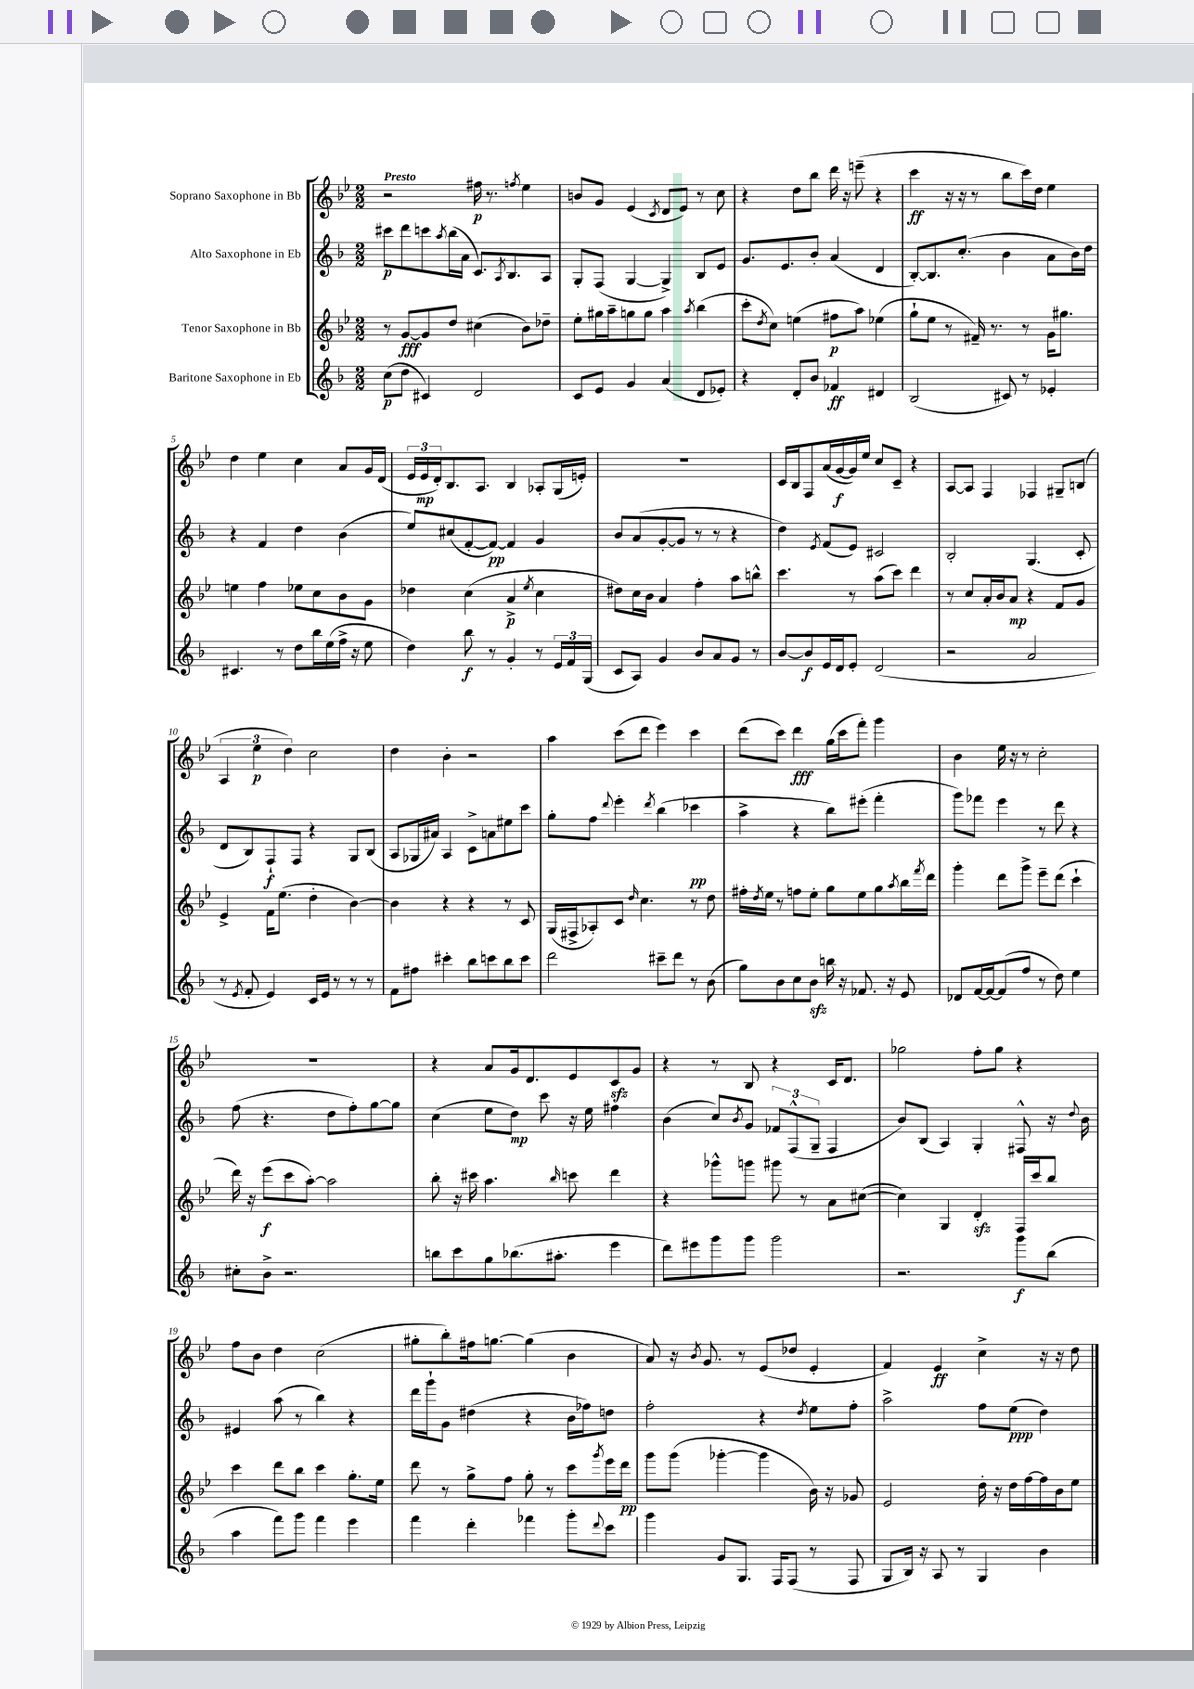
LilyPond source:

<<
\new StaffGroup <<
\new Staff = "s0" \with { instrumentName = "Soprano Saxophone in Bb" } {
    \clef treble \key bes \major \numericTimeSignature \time 2/2 \tempo "Presto"
    r2 fis''16\p r8. \acciaccatura { f''8 } ees''4 |
    b'8 g'8 ees'4( \acciaccatura { c'8 } d'8 ees'8) r8 c''8 |
    r4 d''8 bes''8 d'''16 r16 e'''8--( r4 |
    c'''4\ff r16 r16 r8 bes''8 c'''16) d''16 ees''4 |
    d''4 ees''4 c''4 a'8 g'16 d'16( |
    \tuplet 3/2 { ees'16 ees'16\mp d'16-.) } bes8. a8. bes4 aes8-. g16( e'16-.) |
    R1 |
    c'16 bes16 f8 a'16( g'16~\f g'16) ees''16 c''8 c'8-- r4 |
    a8~ a8 f4 fes4 gis8-- b8( |
    \tuplet 3/2 { a4 ees''4\p d''4) } c''2 |
    d''4 bes'4-. r2 |
    a''4 c'''8( d'''8 ees'''4) c'''4 |
    d'''8( c'''8) d'''4\fff g''16( c'''16 f'''8-.) g'''4 |
    bes'4 ees''16 r16 r8 c''2-. |
    R1 |
    r4 a'8 g'16 d'8. ees'8 c'8\sfz g'8 |
    r4 r8 bes8 r4 c'16 d'8. |
    ges''2 f''8-. ges''8 r4 |
    f''8 bes'8 d''4 c''2( |
    gis''8-. bes''8-.) fis''16 g''8.~ g''4( bes'4 |
    a'8) r16 \acciaccatura { bes'8 } g'8. r8 ees'8( des''8 ees'4-. |
    f'4) ees'4\ff c''4-> r16 r16 d''8 \bar "|." |
}
\new Staff = "s1" \with { instrumentName = "Alto Saxophone in Eb" } {
    \clef treble \key f \major \numericTimeSignature \time 2/2
    cis'''8\p d'''8 c'''8 \acciaccatura { a''8 } bes''16( a'16 c'8.) \acciaccatura { a8 } bes8. a8 |
    g8-. f8( g4~ g4->) bes8 e'8 |
    g'8. e'8. bes'8-. a'4( d'4 |
    bes8~-.) bes8. c''8.-.( bes'4 a'8 bes'16) d''16 |
    r4 f'4 d''4 bes'4( |
    e''8) cis''8( f'8~-. f'8~\pp) f'4 g'4 |
    bes'8 a'8( g'8~-. g'8 r8 r8 r4 |
    d''4) \acciaccatura { e'8 } f'8( e'8) cis'2 |
    bes2-. g4.( c'8-. |
    d'8 bes8) f8-!\f f8 r4 g8 bes8( |
    a8 ges16 ais'16) a4 c'8-> a'8 eis''8 c'''8 |
    g''8-. f''8 \appoggiatura { d'''8 } e'''4-. \acciaccatura { d'''8 } bes''4( ces'''4\pp |
    a''4-> r4 bes''8) eis'''8-.( f'''4-. |
    g'''8) fes'''8 e'''4 r8 d'''8 r4 |
    f''8( r4. d''8 f''8-.) g''8~ g''8 |
    c''4( e''8 d''8\mp) c'''8 r16 e''16 fis''4 |
    bes'4( c''8) \acciaccatura { bes'8 } g'8 \tuplet 3/2 { fes'8 f8-^( g8-- } f4 |
    bes'8) bes8( a4) g4-. fis8-^ r16 \appoggiatura { d''8 } bes'16 |
    eis'4 a''8( r8 bes''4) r4 |
    d'''16 g'''16-! g'8 dis''4( r4 bes'16 fes''16) d''8 |
    f''2-. r4 \acciaccatura { d''8 } e''8 f''8-. |
    a''2-> f''8 e''8\ppp( d''4) \bar "|." |
}
\new Staff = "s2" \with { instrumentName = "Tenor Saxophone in Bb" } {
    \clef treble \key bes \major \numericTimeSignature \time 2/2
    r8 g'8~\fff g'8 d''8 cis''4( bes'8) des''8-- |
    ees''8-. gis''16 a''16-- g''8 g''8 a''4 \acciaccatura { a''8 } bes''4( |
    c'''8-. \acciaccatura { d''8 } c''8) e''4( fis''8\p a''8) ees''4( |
    g''8-! ees''8 r8 fis'16--) r8. r8 g'16 gis''8. |
    e''4 f''4 ees''8 c''8 bes'8 g'8 |
    des''4 c''4( a'4->\p \acciaccatura { ees''8 } c''4 |
    dis''8) c''16 bes'16 a'4 f''4-. a''8 b''8-^ |
    c'''4. r8 a''8( c'''8) d'''4 |
    r8 c''8 a'16-. bes'16 a'8\mp r4 f'8 g'8 |
    ees'4-> f'16 ees''8.( d''4-. bes'4~) |
    bes'4 r4 r4 r8 c'8 |
    g16( fis16-> aes8-.) c'8 \grace { d''16 } c''4. r8 d''8 |
    fis''16-. \acciaccatura { d''8 } ees''16 r8 f''8 ees''8-. g''8 ees''8 g''8 \acciaccatura { a''8 } bes''16 \acciaccatura { f'''8 } d'''16 |
    g'''4-. d'''8 g'''8-> ees'''8-- d'''8( c'''4-! |
    d'''16) r16 ees'''8\f( c'''8 a''8~-.) a''2 |
    bes''8-. r16 cis'''16 a''4. \grace { bes''16 } c'''8 d'''4 |
    r4 ges'''8-^ g'''8 gis'''8 r8 a'8 cis''8~( |
    cis''4) g4 d'4-.\sfz f16 c'''16 bes''8 |
    c'''4 d'''8 bes''8 c'''4 g''8.-. ees''16 |
    d'''8 r8 g''8-> f''8 g''8-. r8 c'''8 \acciaccatura { g'''8 } ees'''16 d'''16\pp |
    g'''8 g'''8( ges'''4~-. ges'''4 bes'16) r16 ges'8 |
    ees'2 d''16-. r16 d''16 f''16~ f''16 bes'16 ees''8 \bar "|." |
}
\new Staff = "s3" \with { instrumentName = "Baritone Saxophone in Eb" } {
    \clef treble \key f \major \numericTimeSignature \time 2/2
    c''8\p( d''8 cis'4) d'2 |
    c'8 e'8 g'4 a'4( d'8 ees'8-.) |
    r4 d'8-. bes'8 fes'4\ff dis'4 |
    bes2( cis'8) r8 ees'4-. |
    cis'4. r8 d''8 bes''16 e''16( f''16-> r16 e''8 |
    d''4) bes''8\f r8 g'4-. r8 \tuplet 3/2 { e'16 f'16 g16( } |
    c'8 a8) g'4 bes'8 a'8 g'8 r8 |
    bes'8~ bes'8\f e'16 d'16 e'8-. d'2( |
    r2 a'2 |
    r8 \acciaccatura { e'8 } f'8-. e'4) c'16 e'16 r8 r8 r8 |
    f'8 fis''8 cis'''4-. bes''8 c'''8 bes''8 c'''8 |
    d'''2 cis'''8-- d'''8 r8 bes'8( |
    g''8) bes'8 c''8 bes'8\sfz b''16 r16 fes'8. r16 e'8 |
    des'8 f'16~ f'16~ f'8( f''8 r8 d''8) e''4 |
    cis''8-. bes'8-> r2. |
    b''8 c'''8 g''8 bes''8.( ais''8.-. e'''4 |
    d'''8) eis'''8 g'''8 g'''8 g'''2 |
    r2. g'''8\f bes''8( |
    a''4 f'''8) g'''8 f'''4 e'''4 |
    f'''4 d'''4-. fes'''4 g'''8-. \appoggiatura { d'''8 } c'''8 |
    g'''4 g'8 g8. f16 f8( r8 f8 |
    g8 bes16) r16 a8 r8 g4 bes'4 \bar "|." |
}
>>
>>
